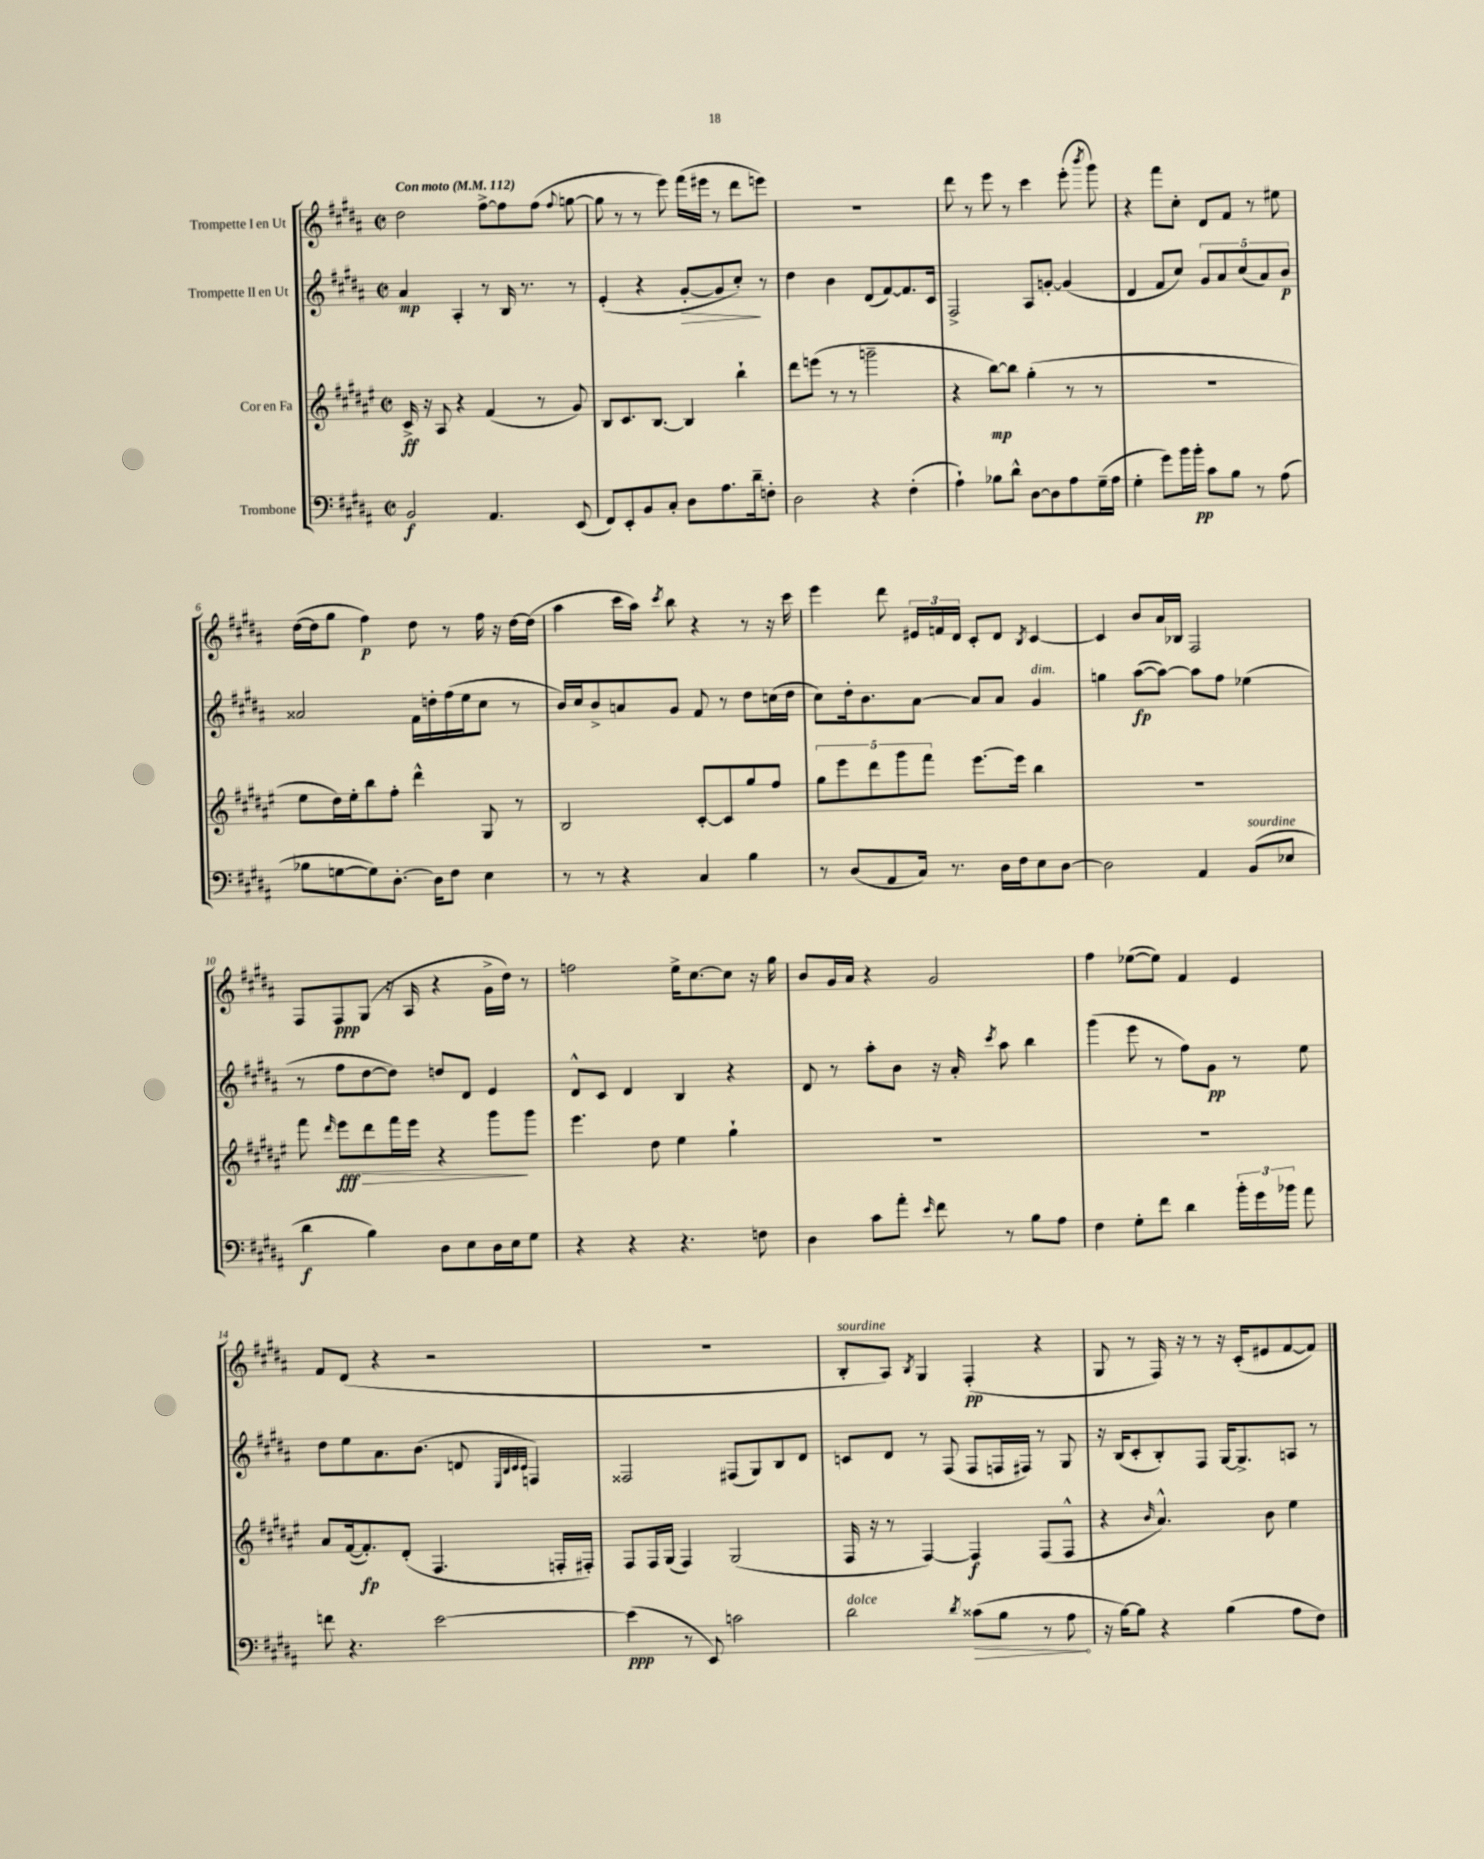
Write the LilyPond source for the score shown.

<<
\new StaffGroup <<
\new Staff = "s0" \with { instrumentName = "Trompette I en Ut" } {
    \clef treble \key b \major \defaultTimeSignature \time 2/2 \tempo "Con moto" 4 = 112
    \autoBeamOff dis''2 fis''8[~-> fis''8 fis''8]( \appoggiatura { fis''8 } g''8~ |
    g''8 r8 r8 e'''8) fis'''16[( eis'''16] r8 dis'''8[ e'''8]) |
    R1 |
    dis'''8 r8 e'''8 r8 cis'''4 e'''8-.( \acciaccatura { b'''8 } gis'''8) |
    r4 fis'''8[ cis''8]-. dis'8[ fis'8] r8 eis''8 |
    dis''16[~( dis''16 gis''8] fis''4\p) dis''8 r8 fis''16 r16 dis''16[~ dis''16]( |
    ais''4 cis'''16[ ais''16]) \acciaccatura { cis'''8 } b''8 r4 r8 r16 cis'''16 |
    e'''4 dis'''8 \tuplet 3/2 { eis'16[ f'16 dis'16] } cis'8[-. dis'8] \acciaccatura { b8 } cis'4~ |
    cis'4 b'8[ ais'16 bes16] fis2 |
    fis8[ fis8\ppp gis8]( r16 ais16 r4 gis'16[-> dis''16]) r8 |
    f''2 e''16[-> cis''8.~ cis''8] r16 gis''16 |
    b'8[ gis'16 ais'16] r4 gis'2 |
    fis''4 ees''8[~( ees''8]) fis'4 e'4 |
    fis'8[ dis'8]( r4 r2 |
    R1 |
    b8[-.^\markup { \italic "sourdine" } ais8]) \acciaccatura { b8 } gis4 fis4-.\pp( r4 |
    gis8 r8 fis16) r16 r8 r16 cis'16[-.( eis'8 fis'8~ fis'8]) \bar "|." |
}
\new Staff = "s1" \with { instrumentName = "Trompette II en Ut" } {
    \clef treble \key b \major \defaultTimeSignature \time 2/2
    \autoBeamOff ais'4\mp ais4-. r8 b16 r8. r8 |
    e'4-.( r4 gis'8[~-.\> gis'8 cis''8]-.\!) r8 |
    dis''4 b'4 dis'8[( fis'8~) fis'8. cis'16] |
    fis2-> ais8[ g'8]~-. g'4( |
    dis'4 fis'8[ cis''8]) \tuplet 5/4 { gis'8[ ais'8 cis''8( ais'8) b'8]\p } |
    aisis'2 fis'16[ d''16-. fis''16( e''16 cis''8] r8 |
    b'16[) cis''16 b'8-> a'8 gis'8] fis'8 r8 dis''8[ c''16( dis''16] |
    cis''8[) dis''16-. b'8. ais'8]~ ais'8[ ais'8] gis'4^\markup { \italic "dim." } |
    g''4 ais''8[~\fp( ais''8]~) ais''8[ fis''8] ees''4( |
    r8 fis''8[ dis''8~ dis''8]) d''8[ dis'8] e'4 |
    dis'8[-^ cis'8] dis'4 b4 r4 |
    dis'8 r8 ais''8[-. b'8] r16 ais'16-. \acciaccatura { cis'''8 } ais''8 b''4 |
    gis'''4( e'''8 r8 fis''8[) gis'8]\pp r8 e''8 |
    dis''8[ e''8 ais'8. b'8.]( d'8 \grace { e32[ b32 cis'32 cis'32] } f4) |
    fisis2 fis8[( gis8) b8 dis'8] |
    c'8[ dis'8] r8 fis8( fis8[ f16 fis16]) r8 gis8 |
    r16 b16[( cis'8-. b8-.) fis8] gis16[~ gis8.-> a8] r8 \bar "|." |
}
\new Staff = "s2" \with { instrumentName = "Cor en Fa" } {
    \clef treble \key fis \major \defaultTimeSignature \time 2/2
    \autoBeamOff cis'16->\ff r16 ais8 r4 fis'4( r8 gis'8) |
    b8[ cis'8. b8.]~ b4 b''4-! |
    dis'''8[ e'''8]( r8 r8 g'''2-- |
    r4 b''8[~\mp) b''8] gis''4-.( r8 r8 |
    R1 |
    eis''8[ dis''16) eis''16-. b''8 fis''8]-. dis'''4-^ gis8 r8 |
    b2 cis'8[~-. cis'8 gis''8 fis''8] |
    \tuplet 5/4 { gis''8[ eis'''8 dis'''8 gis'''8 fis'''8] } eis'''8.[~ eis'''16] b''4 |
    R1 |
    fis'''8 \grace { dis'''16 } eis'''8[\fff\> dis'''8 fis'''16 eis'''16] r4 gis'''8[\! gis'''8] |
    eis'''4. dis''8 eis''4 gis''4-! |
    R1 |
    R1 |
    ais'8[ fis'16~( fis'8.-.\fp) dis'8]-.( fis4. f16[-. fis16]-.) |
    fis8[ fis16 gis16]( fis4) gis2( |
    fis16 r16 r8 fis4~) fis4\f fis8[( fis8]-^ |
    r4 \grace { b'16 } ais'4.-^) b'8 eis''4 \bar "|." |
}
\new Staff = "s3" \with { instrumentName = "Trombone" } {
    \clef bass \key b \major \defaultTimeSignature \time 2/2
    \autoBeamOff b,2\f ais,4. e,8( |
    fis,8[) e,8-. b,8 cis8]-. dis8[ ais8. dis'16-- f8]-. |
    dis2 r4 fis4-.( |
    ais4-!) bes8[ dis'8]-^ dis8[~ dis8 ais8 gis16--( ais16] |
    gis4-. gis'8[) b'16 b'16]-.\pp cis'8[ b8] r8 ais8( |
    bes8[ g8~ g8) dis8.]~-. dis16[ fis8] e4 |
    r8 r8 r4 cis4 b4 |
    r8 dis8[( ais,8 cis16]) r8. dis16[ fis16 e8 dis8]~ |
    dis2 ais,4 b,8[^\markup { \italic "sourdine" }( ees8] |
    dis'4\f b4) dis8[ e8 dis16 e16 gis8] |
    r4 r4 r4. f8 |
    dis4 cis'8[ ais'8]-. \grace { e'16 } fis'8 r8 b8[ ais8] |
    fis4 gis8[-. fis'8] dis'4 \tuplet 3/2 { b'16[-. gis'16 bes'16] } ais'8 |
    f'8 r4. e'2~ |
    e'4\ppp( r8 e,8) c'2 |
    dis'2^\markup { \italic "dolce" } \acciaccatura { dis'8 } \once \override Hairpin.circled-tip = ##t cisis'8[\>( b8] r8 ais8\! |
    r16 b16[~) b8] r4 b4( ais8[ fis8]) \bar "|." |
}
>>
>>
